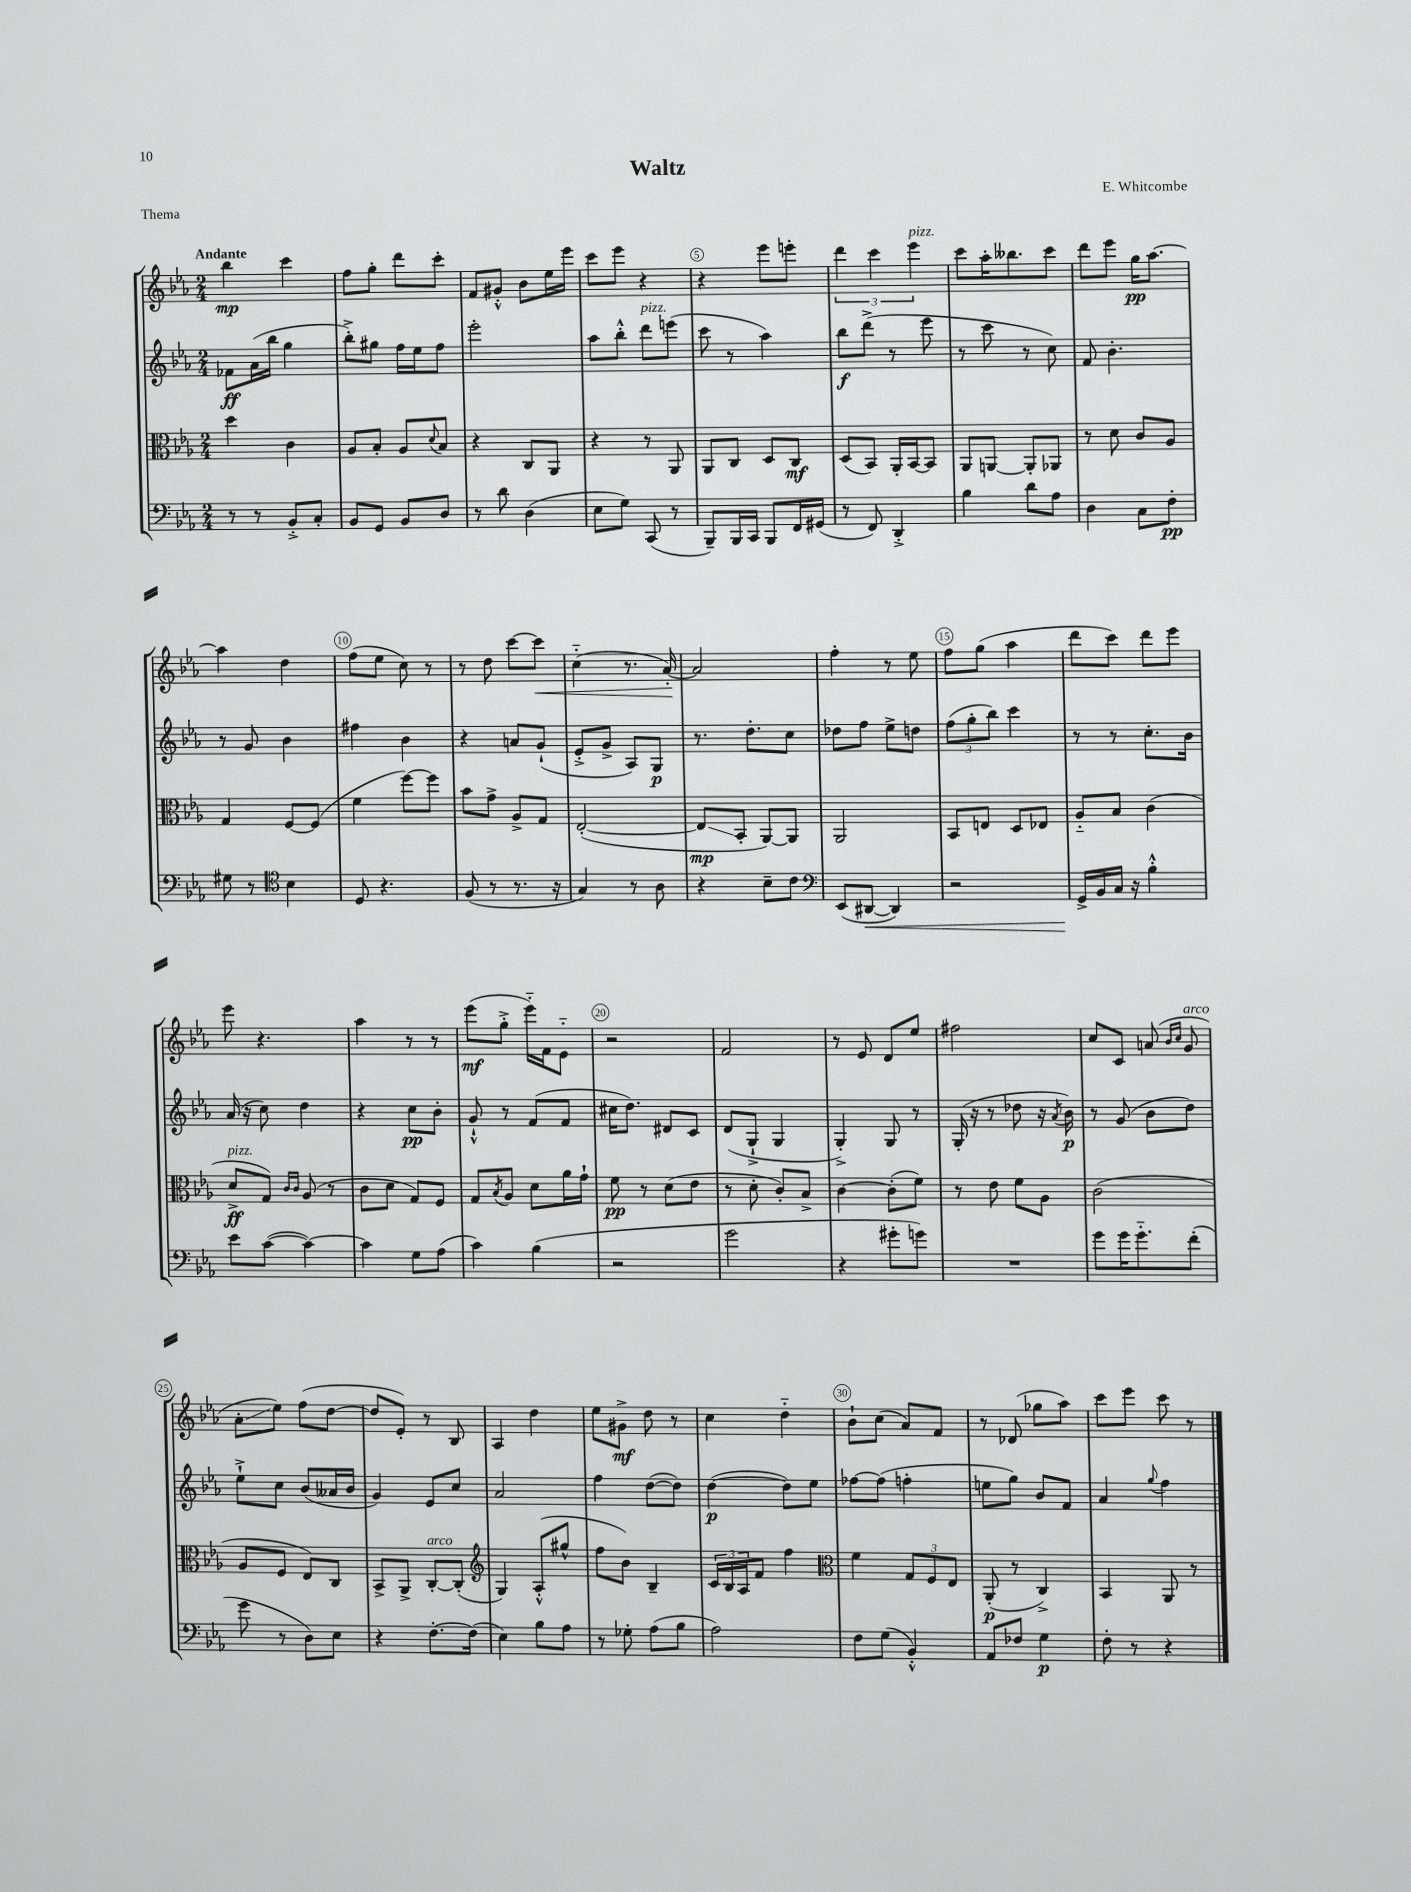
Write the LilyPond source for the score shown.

\header { title = "Waltz" composer = "E. Whitcombe" piece = "Thema" }
<<
\new StaffGroup <<
\new Staff = "s0" {
    \clef treble \key ees \major \numericTimeSignature \time 2/4 \tempo "Andante"
    bes''4\mp c'''4 |
    f''8 g''8-. d'''8 c'''8-. |
    f'8 gis'8-.-^ bes'8 ees''16 ees'''16 |
    c'''8 ees'''8 r4 |
    r4 ees'''8 e'''8-. |
    \tuplet 3/2 { d'''4 c'''4 ees'''4^\markup { \italic "pizz." } } |
    c'''8 aes''16-. beses''8. c'''8 |
    d'''8 ees'''8 g''16\pp aes''8.~ |
    aes''4 d''4 |
    f''8( ees''8 c''8) r8 |
    r8 d''8 c'''8~ c'''8\< |
    c''4-_( r8. aes'16~-.\!) |
    aes'2 |
    f''4-. r8 ees''8 |
    f''8 g''8( aes''4 |
    d'''8 c'''8) d'''8 ees'''8 |
    ees'''8 r4. |
    aes''4 r8 r8 |
    ees'''8\mf( g''8-.-> ees'''16-_) f'16 ees'8-_ |
    r2 |
    f'2 |
    r8 ees'8 d'8 ees''8 |
    fis''2 |
    c''8 c'8 a'8( \grace { bes'16 c''16 } g'8^\markup { \italic "arco" } |
    aes'8-.\glissando ees''8) f''8( d''8~ |
    d''8 ees'8-.) r8 bes8 |
    aes4 d''4 |
    ees''8 gis'8->\mf d''8 r8 |
    c''4 d''4-_ |
    bes'8-! c''8( aes'8) f'8 |
    r8 des'8( ges''8 aes''8) |
    c'''8 ees'''8 c'''8 r8 \bar "|." |
}
\new Staff = "s1" {
    \clef treble \key ees \major \numericTimeSignature \time 2/4
    fes'8\ff aes'16( bes''16 g''4 |
    bes''8-.->) gis''8 f''16 ees''16 f''8 |
    ees'''2-. |
    aes''8 bes''8-.-^ d'''8^\markup { \italic "pizz." } e'''8( |
    c'''8 r8 aes''4) |
    bes''8\f d'''8->( r8 ees'''8 |
    r8 c'''8 r8 c''8) |
    f'8 bes'4.-. |
    r8 g'8 bes'4 |
    fis''4 bes'4 |
    r4 a'8 g'8-!( |
    ees'8-.-> g'8-> aes8) g8\p |
    r8. d''8.-. c''8 |
    des''8 f''8 ees''8-> d''8 |
    \tuplet 3/2 { f''8( g''8-. bes''8) } c'''4 |
    r8 r8 c''8.-. bes'16 |
    aes'16( r16 c''8) d''4 |
    r4 c''8\pp bes'8-. |
    g'8-!-^ r8 f'8( f'8 |
    cis''16 d''8.) dis'8 c'8 |
    d'8( g8-!-> g4 |
    g4-.->) g8 r8 |
    g16-.( r16 r8 des''8 r16 \acciaccatura { aes'8 } bes'16\p) |
    r8 g'8( bes'8 d''8) |
    ees''8-!-> c''8 bes'8( aeses'16 bes'16 |
    g'4) ees'8 c''8 |
    aes'2 |
    f''4 d''8~( d''8) |
    d''4~\p( d''8) ees''8 |
    fes''8~ fes''8( f''4-. |
    e''8 g''8) bes'8 f'8 |
    aes'4 \appoggiatura { g''8 } f''4 \bar "|." |
}
\new Staff = "s2" {
    \clef alto \key ees \major \numericTimeSignature \time 2/4
    d''4 c'4 |
    aes8 bes8-. aes8 \appoggiatura { d'8 } bes8 |
    r4 c8 aes,8 |
    r4 r8 aes,8 |
    aes,8 c8 d8 c8\mf |
    d8( bes,8) aes,16-. bes,16~ bes,8 |
    aes,8 a,8~ a,8-. aes,8 |
    r8 d'8 c'8 aes8 |
    g4 f8~ f8( |
    f'4 f''8~) f''8 |
    bes'8 g'8-> aes8-> g8 |
    ees2~-.( |
    ees8\glissando\mp bes,8-. aes,8~) aes,8 |
    aes,2 |
    bes,8 e8 d8 ees8 |
    aes8-_ bes8 c'4( |
    d'8->\ff^\markup { \italic "pizz." } g8) \grace { c'16 c'16 } aes8( r8 |
    c'8 d'8 g8) f8 |
    g8 \acciaccatura { bes8 } aes8 d'8 aes'16 g'16-! |
    f'8\pp r8 d'8( ees'8 |
    r8 d'8-. c'8-.) bes8-> |
    c'4~ c'8-.( f'8) |
    r8 ees'8 f'8 aes8 |
    c'2( |
    aes8 f8 ees8) c8 |
    bes,8-> aes,8-> c8~-.^\markup { \italic "arco" } c8-.( |
    \clef treble g4) aes8-.-^( gis''8-^ |
    f''8 bes'8) bes4-- |
    \tuplet 3/2 { c'16 bes16 aes16 } f'8 f''4 |
    \clef alto f'4 \tuplet 3/2 { g8 f8 ees8 } |
    aes,8-.\p( r8 c4->) |
    bes,4 aes,8 r8 \bar "|." |
}
\new Staff = "s3" {
    \clef bass \key ees \major \numericTimeSignature \time 2/4
    r8 r8 bes,8-.-> c8-. |
    bes,8 g,8 bes,8 d8 |
    r8 d'8 d4( |
    ees8 g8) c,8( r8 |
    bes,,8--) bes,,16 c,16 bes,,8 f,16 gis,16( |
    r8 f,8) d,4-.-> |
    bes4 d'8 aes8 |
    d4 c8 f8-.\pp |
    gis8 r8 \clef tenor bes4 |
    d8 r4. |
    f8( r8 r8. r16 |
    g4) r8 aes8 |
    r4 bes8-- c'8 |
    \clef bass ees,8( dis,8~\< dis,4) |
    r2 |
    g,16->\! bes,16 c16 r16 bes4-.-^ |
    ees'8 c'8~( c'4~) |
    c'4 g8 aes8( |
    c'4) bes4( |
    r2 |
    g'2 |
    r4 gis'8-. g'8) |
    R2 |
    g'8 g'16 g'8.-_ f'8-.( |
    g'8 r8 d8) ees8 |
    r4 f8.~-. f16( |
    ees4) bes8 aes8 |
    r8 ges8-. aes8( bes8 |
    aes2) |
    f8 g8( bes,4-.-^) |
    aes,8 fes8 g4\p |
    f8-. r8 r4 \bar "|." |
}
>>
>>
\layout { \context { \Score \override BarNumber.break-visibility = ##(#f #t #t) barNumberVisibility = #(every-nth-bar-number-visible 5) \override BarNumber.stencil = #(make-stencil-circler 0.1 0.3 ly:text-interface::print) } }
